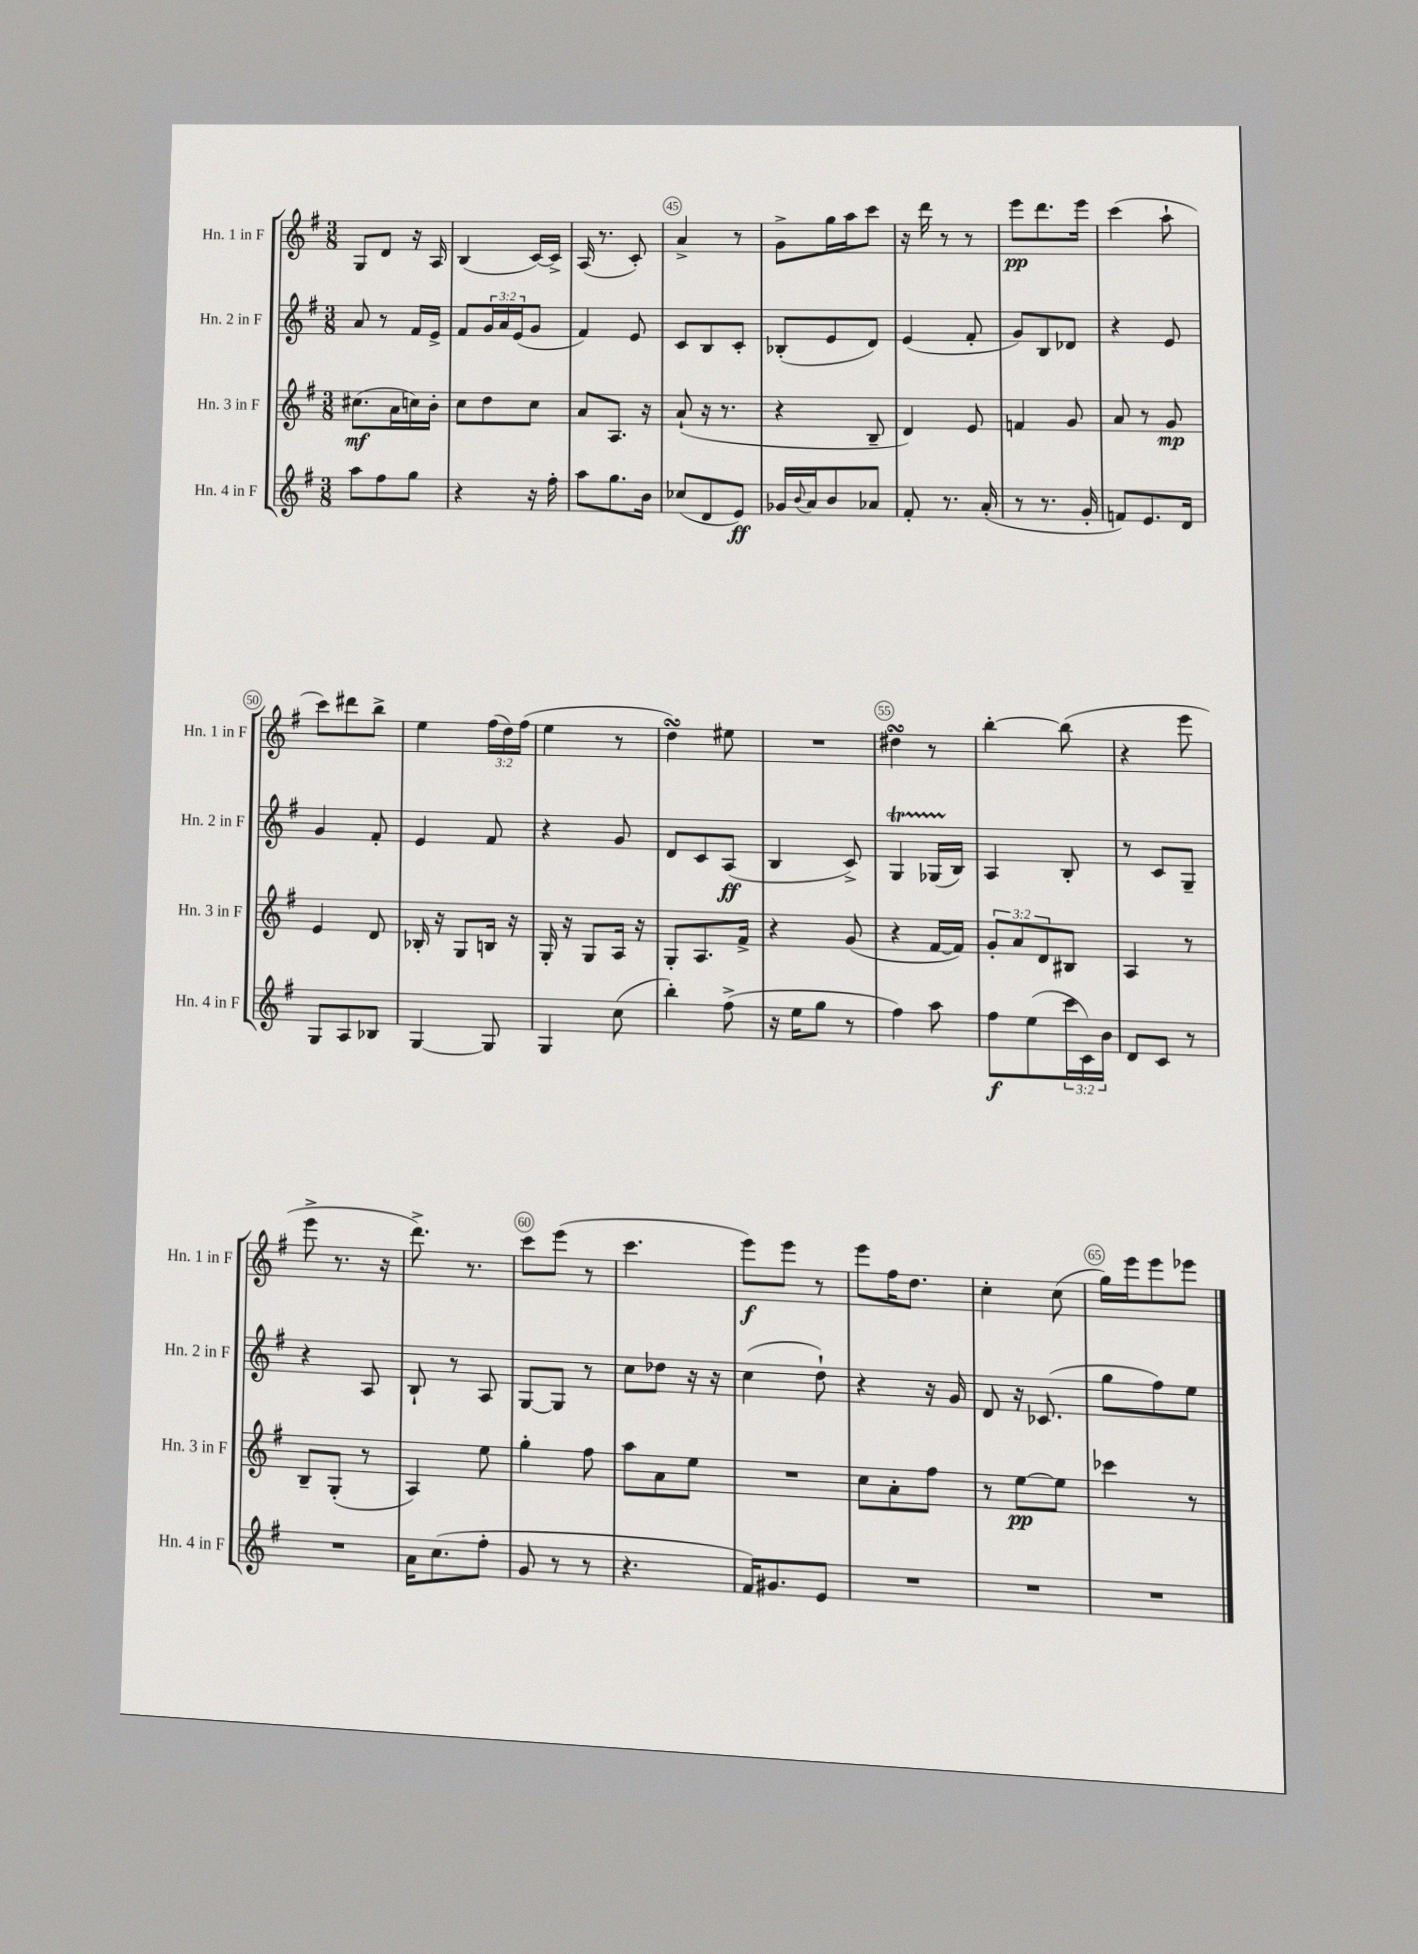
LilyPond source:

<<
\new StaffGroup <<
\new Staff = "s0" \with { instrumentName = "Hn. 1 in F" shortInstrumentName = "Hn. 1 in F" } {
    \clef treble \key g \major \numericTimeSignature \time 3/8 \override Staff.TupletNumber.text = #tuplet-number::calc-fraction-text
    g8 d'8 r16 a16 |
    b4( c'16~) c'16-> |
    a16( r8. c'8-.) |
    a'4-> r8 |
    g'8-> g''16 a''16 c'''8 |
    r16 d'''16 r8 r8 |
    e'''8\pp d'''8. e'''16 |
    c'''4( a''8-! |
    c'''8) dis'''8 b''8-> |
    e''4 \tuplet 3/2 { fis''16( d''16) fis''16( } |
    e''4 r8 |
    d''4\turn) eis''8 |
    R4. |
    dis''4\turn r8 |
    b''4~-. b''8( |
    r4 e'''8 |
    e'''8-> r8. r16 |
    d'''8.->) r8. |
    c'''8 e'''8( r8 |
    c'''4. |
    e'''8\f) e'''8 r8 |
    e'''8 fis''16 d''8. |
    c''4-. c''8( |
    g''16) e'''16 e'''8 ees'''8 \bar "|." |
}
\new Staff = "s1" \with { instrumentName = "Hn. 2 in F" shortInstrumentName = "Hn. 2 in F" } {
    \clef treble \key g \major \numericTimeSignature \time 3/8 \override Staff.TupletNumber.text = #tuplet-number::calc-fraction-text
    a'8 r8 fis'16 e'16-> |
    fis'8 \tuplet 3/2 { g'16 a'16 e'16( } g'8 |
    fis'4) e'8 |
    c'8 b8 c'8-. |
    bes8-.( e'8 d'8) |
    e'4( fis'8-. |
    g'8) b8 des'8 |
    r4 e'8 |
    g'4 fis'8-. |
    e'4 fis'8 |
    r4 g'8 |
    d'8 c'8 a8\ff( |
    b4 c'8->) |
    g4\startTrillSpan ges16( b16\stopTrillSpan) |
    a4 b8-. |
    r8 c'8 g8-- |
    r4 a8 |
    b8-! r8 a8 |
    g8~ g8 r8 |
    c''8 des''8 r16 r16 |
    c''4( d''8-!) |
    r4 r16 g'16 |
    d'8 r16 ces'8.( |
    g''8 fis''8) e''8 \bar "|." |
}
\new Staff = "s2" \with { instrumentName = "Hn. 3 in F" shortInstrumentName = "Hn. 3 in F" } {
    \clef treble \key g \major \numericTimeSignature \time 3/8 \override Staff.TupletNumber.text = #tuplet-number::calc-fraction-text
    cis''8.\mf( a'16 c''16) b'16-. |
    c''8 d''8 c''8 |
    a'8 a8. r16 |
    a'8-!( r16 r8. |
    r4 b8-- |
    d'4) e'8 |
    f'4 g'8 |
    a'8 r8 g'8\mp |
    e'4 d'8 |
    bes16-. r16 g8 b16 r16 |
    g16-. r16 g8 a16 r16 |
    g8-. a8. fis'16-> |
    r4 g'8( |
    r4 fis'16~ fis'16) |
    \tuplet 3/2 { g'8-. a'8 d'8 } bis8 |
    a4 r8 |
    b8-- g8-.( r8 |
    a4) e''8 |
    g''4-. fis''8 |
    a''8 a'8 e''8 |
    R4. |
    c''8 a'8-. fis''8 |
    r8 e''8~\pp e''8 |
    ces'''4 r8 \bar "|." |
}
\new Staff = "s3" \with { instrumentName = "Hn. 4 in F" shortInstrumentName = "Hn. 4 in F" } {
    \clef treble \key g \major \numericTimeSignature \time 3/8 \override Staff.TupletNumber.text = #tuplet-number::calc-fraction-text
    a''8 fis''8 g''8 |
    r4 r16 fis''16-. |
    a''8 g''8. b'16 |
    ces''8( d'8 e'8\ff) |
    ges'16 \appoggiatura { b'8 } a'16 b'8 aes'8 |
    fis'8-. r8. a'16-.( |
    r8 r8. g'16-. |
    f'8) e'8. d'16 |
    g8 a8 bes8 |
    g4~ g8 |
    g4 c''8( |
    b''4-.) fis''8->( |
    r16 e''16 g''8 r8 |
    fis''4) a''8 |
    fis''8\f e''8( \tuplet 3/2 { c'''16 c'16) b'16 } |
    d'8 c'8 r8 |
    R4. |
    a'16 c''8.( fis''8-. |
    g'8 r8 r8 |
    r4. |
    fis'16) gis'8. e'8 |
    R4. |
    R4. |
    R4. \bar "|." |
}
>>
>>
\layout { \context { \Score currentBarNumber = #42 \override BarNumber.break-visibility = ##(#f #t #t) barNumberVisibility = #(every-nth-bar-number-visible 5) \override BarNumber.stencil = #(make-stencil-circler 0.1 0.3 ly:text-interface::print) } }
